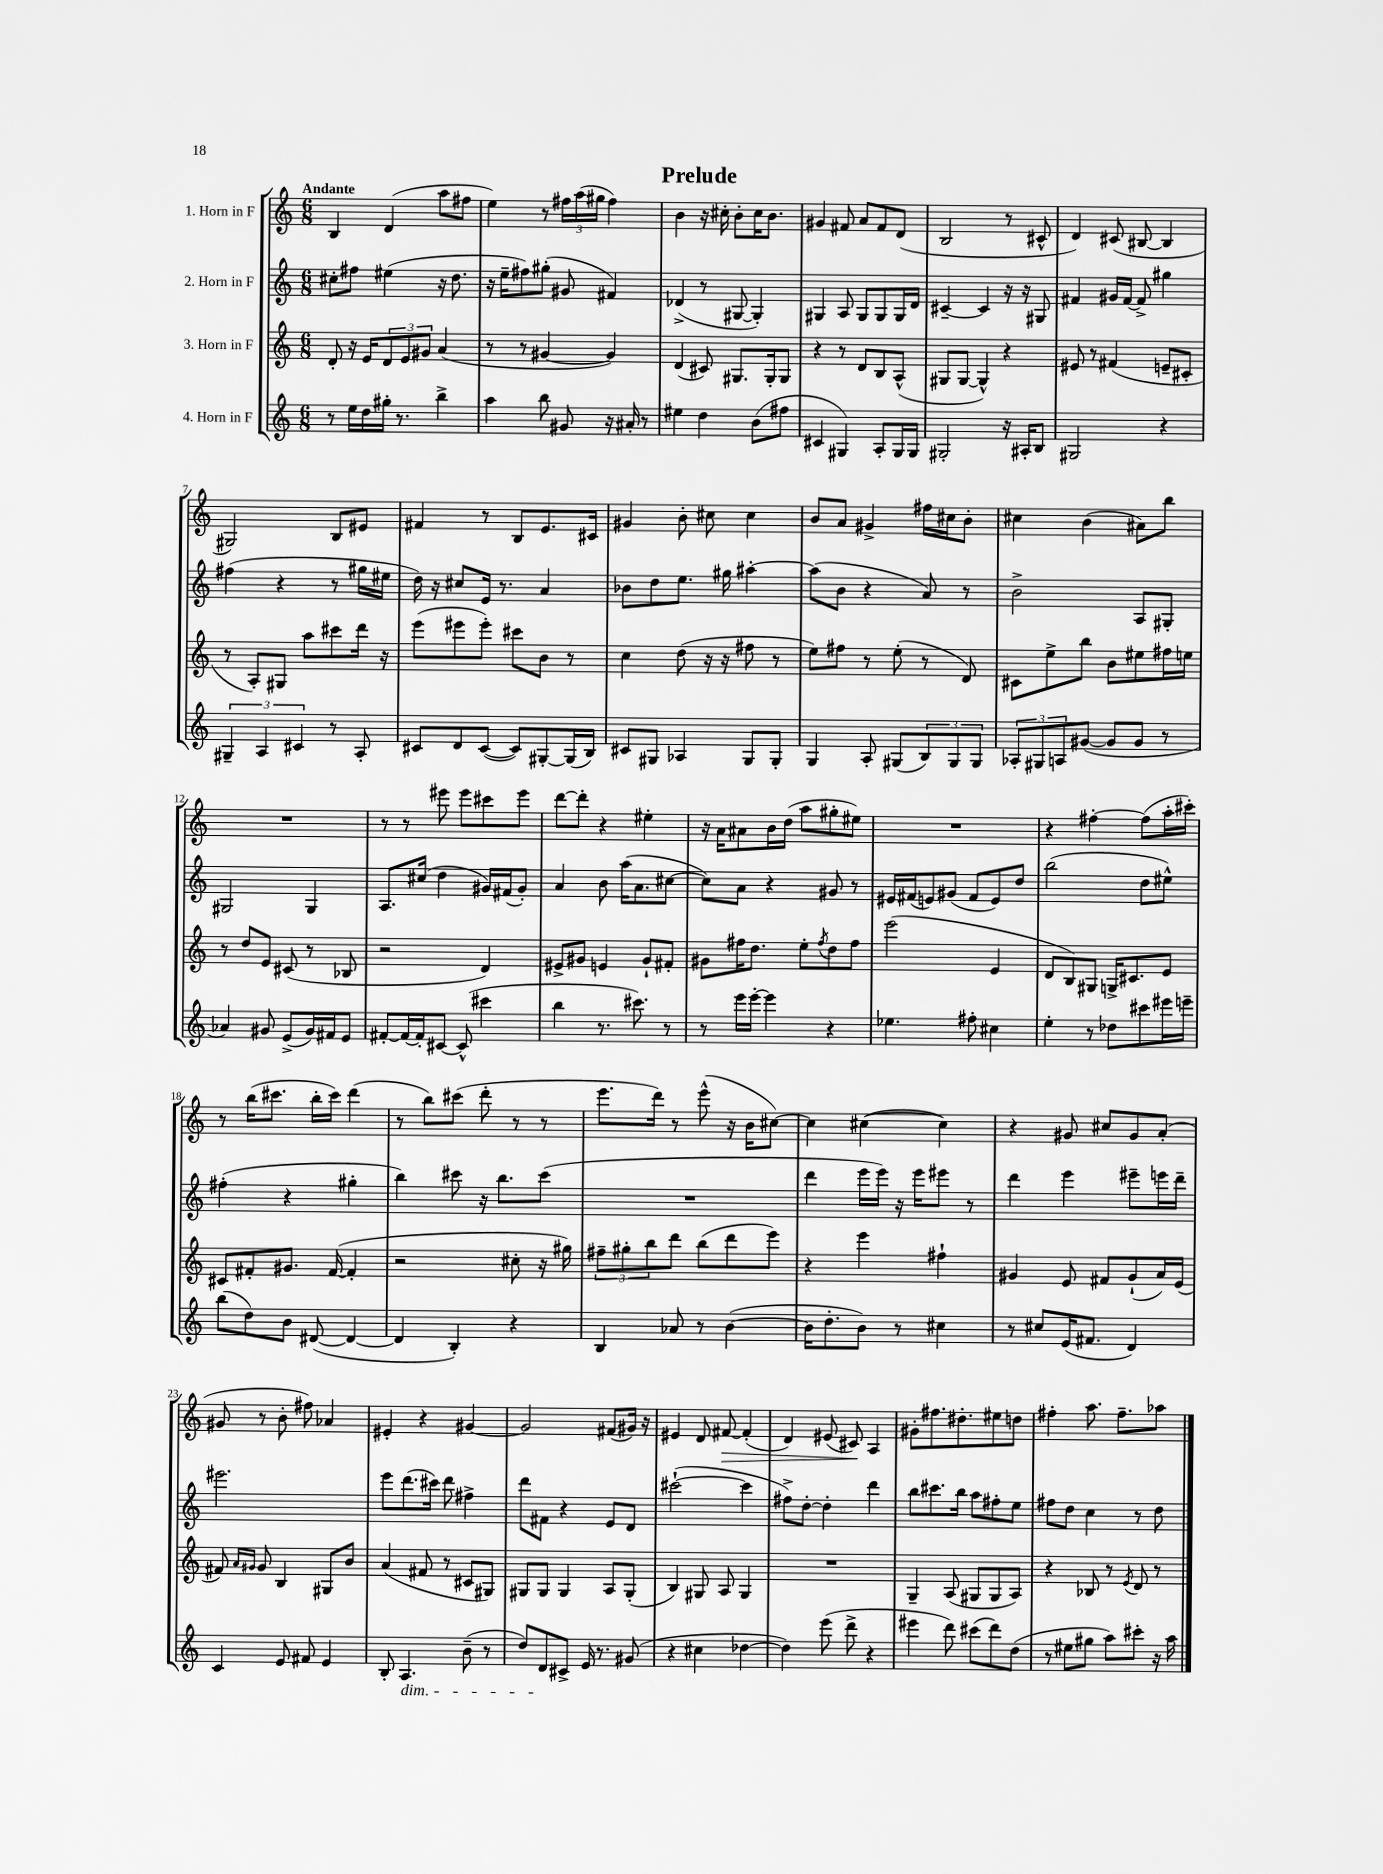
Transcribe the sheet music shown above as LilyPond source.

\header { title = "Prelude" }
<<
\new StaffGroup <<
\new Staff = "s0" \with { instrumentName = "1. Horn in F" } {
    \clef treble \key c \major \numericTimeSignature \time 6/8 \tempo "Andante"
    b4 d'4( a''8 fis''8 |
    e''4) r8 \tuplet 3/2 { fis''16 a''16( gis''16 } fis''4) |
    b'4 r16 cis''16-. b'8-. cis''16 b'8. |
    gis'4 fis'8 a'8 fis'8 d'8( |
    b2 r8 cis'8-^ |
    d'4) cis'8( bis8~ bis4 |
    gis2) b8 eis'8 |
    fis'4 r8 b8 e'8. cis'16 |
    gis'4 b'8-. cis''8 cis''4 |
    b'8 a'8 gis'4-> fis''16 cis''16 b'8-. |
    cis''4 b'4( ais'8) b''8 |
    R2. |
    r8 r8 eis'''8 eis'''8 cis'''8 eis'''8 |
    d'''8~ d'''8-. r4 eis''4-. |
    r16 a'16 ais'8 b'16 d''16( a''8 gis''8-. eis''8) |
    R2. |
    r4 fis''4~-. fis''8( a''16-. cis'''16-.) |
    r8 b''16( cis'''8. b''16-. cis'''16) d'''4( |
    r8 b''8) cis'''8( d'''8-. r8 r8 |
    e'''8. d'''16) r8 e'''8-^( r16 b'16 cis''8~) |
    cis''4 cis''4~( cis''4) |
    r4 gis'8 cis''8 gis'8 a'8-.( |
    gis'8 r8 b'8-. fis''8) aes'4 |
    eis'4-. r4 gis'4~ |
    gis'2 fis'8( gis'16) r16 |
    eis'4 d'8 fis'8~\> fis'4-.( |
    d'4) eis'8( cis'8\!) a4 |
    gis'8-. fis''8. dis''8.-. eis''8 d''8 |
    fis''4-. a''8. fis''8.-- aes''8 \bar "|." |
}
\new Staff = "s1" \with { instrumentName = "2. Horn in F" } {
    \clef treble \key c \major \numericTimeSignature \time 6/8
    cis''8-. fis''8 eis''4( r16 d''8. |
    r16 e''16-- fis''8) gis''8-.( gis'8 fis'4) |
    des'4->( r8 gis8~ gis4-.) |
    gis4 a8 gis8 gis8 gis16 d'16 |
    cis'4~-- cis'4 r16 r16 gis8 |
    fis'4 gis'16 fis'16~ fis'8-> gis''4 |
    fis''4( r4 r8 gis''16 eis''16 |
    d''16) r16 cis''8 e'16 r8. a'4 |
    bes'8 d''8 e''8. gis''16 ais''4~-. |
    ais''8( b'8 r4 a'8) r8 |
    b'2-> a8 gis8-. |
    gis2 gis4 |
    a8. cis''16( d''4 gis'16) fis'16( gis'8-.) |
    a'4 b'8 a''16( a'8. cis''8~ |
    cis''8) a'8 r4 gis'8 r8 |
    eis'16 fis'16( e'8) gis'8( fis'8 e'8) d''8 |
    b''2( d''8 eis''8-^) |
    fis''4-.( r4 gis''4-. |
    b''4) cis'''8 r16 b''8. cis'''8( |
    R2. |
    d'''4 e'''16 e'''16) r16 e'''16 eis'''8 r8 |
    d'''4 e'''4 eis'''8-- e'''16 d'''16-- |
    eis'''2. |
    e'''8 d'''8.( cis'''16) d'''8 fis''4-> |
    d'''8 fis'8 r4 e'8 d'8 |
    cis'''2~-!( cis'''4 |
    fis''8->) d''8~-. d''4-. d'''4 |
    b''8 cis'''8. b''16 a''8 fis''8-. e''8 |
    fis''8 d''8 c''4 r8 d''8 \bar "|." |
}
\new Staff = "s2" \with { instrumentName = "3. Horn in F" } {
    \clef treble \key c \major \numericTimeSignature \time 6/8
    d'8-. r16 e'16 \tuplet 3/2 { d'8 e'8 gis'8 } a'4( |
    r8 r8 gis'4~ gis'4) |
    d'4( cis'8) gis8. gis16-. gis8 |
    r4 r8 d'8 b8 a8-^( |
    gis8 gis8~ gis4-^) r4 |
    eis'8 r8 fis'4( e'8-- cis'8-. |
    r8 a8-.) gis8 a''8 cis'''8 d'''16 r16 |
    e'''8( eis'''8 eis'''8-.) cis'''8 b'8 r8 |
    c''4 d''8( r16 r16 fis''8 r8 |
    e''8) fis''8 r8 e''8-.( r8 d'8) |
    cis'8 e''8-> b''8 b'8 eis''8 fis''16 e''16 |
    r8 d''8 e'8 cis'8( r8 bes8 |
    r2 d'4) |
    eis'8-> gis'8 e'4 gis'8-! fis'8-. |
    gis'8 fis''16 d''8. e''8-. \acciaccatura { fis''8 } d''8 fis''8 |
    e'''2( e'4 |
    d'8 b8) gis8 g16-> cis'8. e'8 |
    cis'8 fis'8-. gis'8. fis'16~( fis'4-. |
    r2 cis''8-. r16 gis''16) |
    \tuplet 3/2 { fis''8-- gis''8-. b''8 } d'''8 b''8( d'''8 e'''8) |
    r4 e'''4 fis''4-! |
    gis'4 e'8 fis'8 gis'8-!( a'16) e'16( |
    fis'8) \grace { a'16 gis'16 } gis'8 b4 gis8 b'8 |
    a'4( fis'8 r8 cis'8 gis8) |
    gis8 gis8 gis4 a8 gis8-.( |
    b4) gis8 a8 gis4 |
    R2. |
    g4-- a8( gis8 gis8 a8) |
    r4 bes8 r8 \acciaccatura { e'8 } d'8 r8 \bar "|." |
}
\new Staff = "s3" \with { instrumentName = "4. Horn in F" } {
    \clef treble \key c \major \numericTimeSignature \time 6/8
    r8 e''16 d''16 gis''16-. r8. b''4-> |
    a''4 b''8 gis'8 r16 ais'16-. r8 |
    eis''4 d''4 b'8( fis''8 |
    cis'4 gis4) a8-. gis16 gis16 |
    gis2-. r16 ais16-. b8 |
    gis2 r4 |
    \tuplet 3/2 { gis4-- a4 cis'4 } r8 a8-. |
    cis'8 d'8 cis'8~( cis'8) gis8~-. gis16( b16) |
    cis'8 gis8 aes4 gis8 gis8-. |
    g4 a8-. gis8( \tuplet 3/2 { b8) gis8 gis8 } |
    \tuplet 3/2 { aes8-. gis8 a8 } gis'8~( gis'8 gis'8 r8 |
    aes'4) gis'8 e'8->( gis'16) fis'16 e'8 |
    fis'8~-. fis'16~ fis'16-. cis'8~ cis'8-^( cis'''4 |
    b''4 r8. cis'''8.) r8 |
    r8 e'''16 e'''16~-. e'''4 r4 |
    ees''4. fis''8-. cis''4 |
    e''4-. r8 des''8 cis'''8 eis'''16 e'''16-- |
    b''8( d''8) b'8 dis'8~( dis'4~ |
    dis'4 b4-.) r4 |
    b4 aes'8 r8 b'4~( |
    b'16 d''8.-. b'8) r8 cis''4 |
    r8 cis''8 e'16( fis'8. d'4) |
    c'4 e'8 fis'8 e'4 |
    b8-. a4.\dim b'8--( r8 |
    d''8) d'8\! cis'8-> e'16 r8. gis'8( |
    r4 cis''4 des''4~ |
    des''4) e'''8( d'''8-> r4 |
    eis'''4 d'''8) cis'''8( d'''8) d''8( |
    r8 eis''8 gis''8 a''8) cis'''8-. r16 a''16 \bar "|." |
}
>>
>>
